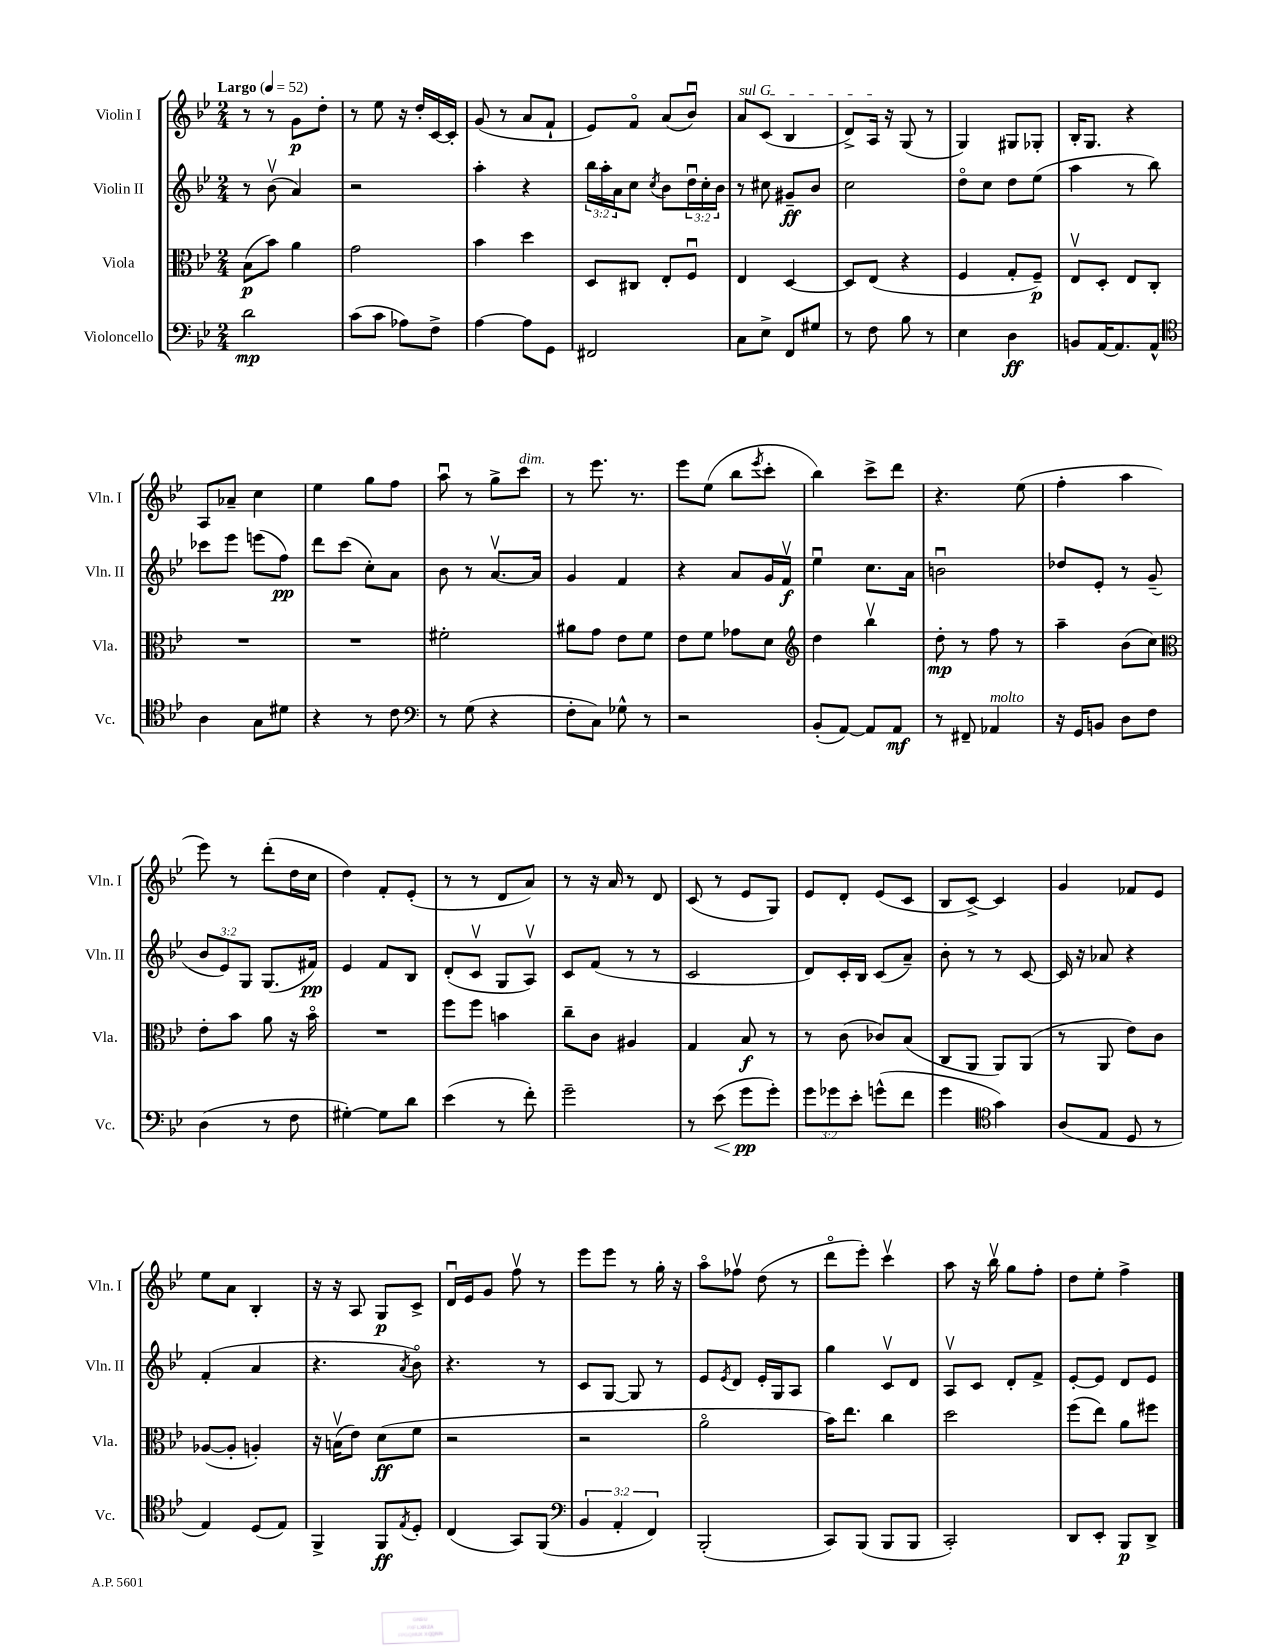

**kern	**kern	**kern	**kern
*staff4	*staff3	*staff2	*staff1
*clefF4	*clefC3	*clefG2	*clefG2
*k[b-e-]	*k[b-e-]	*k[b-e-]	*k[b-e-]
*M2/4	*M2/4	*M2/4	*M2/4
*MM52	*MM52	*MM52	*MM52
2d	(8B-	8r	8r
.	8b-)	(8b-v	8r
.	4a	4a)	8g
.	.	.	8dd'
=	=	=	=
(8c	2g	2r	8r
8c	.	.	8ee-
8A-)	.	.	16r
.	.	.	16dd'
8F^	.	.	[16c
.	.	.	16c']
=	=	=	=
[4A	4b-	4aa'	(8g
.	.	.	8r
8A]	4dd	4r	8a
8GG	.	.	8f`
=	=	=	=
2FF#	8D	24bb-	8e-)
.	.	24aa'	.
.	.	24a	.
.	8C#	8cc	8fo
.	.	8qcc	.
.	8E-'	8b-	(8a
.	8Fu	24ddu	8b-u)
.	.	24cc'	.
.	.	24b-	.
=	=	=	=
8C	4E-	8r	8a
8E-^	.	8cc#	(8c
8FF	[4D	8g#~	4B-
8G#	.	8b-	.
=	=	=	=
8r	8D]	2cc	8d^)
8F	(8E-	.	16A
.	.	.	16r
8B-	4r	.	(8G
8r	.	.	8r
=	=	=	=
4E-	4F	8ddo	4G)
.	.	8cc	.
4D	8G'	8dd	8G#
.	8F~)	(8ee-	8G-'
=	=	=	=
8BB	8E-v	4aa	16B-'
.	.	.	8.G
[16AA	8D'	.	.
8.AA]	.	.	.
.	8E-	8r	4r
8AA^^	8C'	8bb-)	.
=	=	=	=
*clefC4	*	*	*
4A	2r	8ccc-	8A
.	.	8eee-	8a-~
8G	.	(8eee	4cc
8d#	.	8ff)	.
=	=	=	=
4r	2r	8ddd	4ee-
.	.	(8ccc	.
8r	.	8cc')	8gg
8c	.	8a	8ff
=	=	=	=
*clefF4	*	*	*
8r	2f#'	8b-	8aau
(8G	.	8r	8r
4r	.	[8.av	8gg^
.	.	.	8ccc
.	.	16a]	.
=	=	=	=
8F'	8a#	4g	8r
8C)	8g	.	8.eee-
8G-^^	8e-	4f	.
.	.	.	8.r
8r	8f	.	.
=	=	=	=
2r	8e-	4r	8eee-
.	8f	.	(8ee-
.	8g-	8a	8bb-
.	.	.	8qeee-
.	8d	16g	8ccc'
.	.	16fv	.
=	=	=	=
*	*clefG2	*	*
(8BB-'	4dd	4ee-u	4bb-)
[8AA)	.	.	.
8AA]	4bb-v	8.cc	8ccc^
8AA	.	.	8ddd
.	.	16a	.
=	=	=	=
8r	8dd'	2bu	4.r
8FF#~	8r	.	.
4AA-	8ff	.	.
.	8r	.	(8ee-
=	=	=	=
16r	4aa~	8dd-	4ff'
16GG	.	.	.
8BB	.	8e-'	.
8D	(8b-	8r	4aa
8F	8cc)	(8g~	.
=	=	=	=
*	*clefC3	*	*
(4D	8e-'	12b-	8eee-)
.	.	12e-)	.
.	8b-	.	8r
.	.	12G	.
8r	8a	(8.G	(8ddd'
8F	16r	.	16dd
.	16b-o	16f#)	16cc
=	=	=	=
[4G#')	2r	4e-	4dd)
8G#]	.	8f	8f'
8d	.	8B-	(8e-'
=	=	=	=
(4e-	8ff	(8d'	8r
.	8ff	8cv	8r
8r	4b	8G	8d
8f')	.	8Av)	8a)
=	=	=	=
2g~	8cc~	8c	8r
.	8c	(8f	16r
.	.	.	16a
.	4A#	8r	8r
.	.	8r	8d
=	=	=	=
8r	4G	2c	(8c
(8e-	.	.	8r
8g	8B-	.	8e-
8g')	8r	.	8G)
=	=	=	=
12g	8r	8d)	8e-
12g-	.	.	.
.	(8c	16c'	8d'
12e-'	.	.	.
.	.	16B-	.
(8g^^	8c-)	(8c	(8e-
8f	(8B-	8a~)	8c
=	=	=	=
4g	8C	8b-'	8B-
.	8AA	8r	[8c^)
*clefC4	*	*	*
4g)	8AA)	8r	4c]
.	(8AA	[8c	.
=	=	=	=
(8A	8r	16c]	4g
.	.	16r	.
8E-	8AA	8a-	.
8D	8e-)	4r	8f-
8r	8c	.	8e-
=	=	=	=
4E-)	([8A-	(4f'	8ee-
.	8A-']	.	8a
(8D	4A')	4a	4B-'
8E-)	.	.	.
=	=	=	=
4FF^	16r	4.r	16r
.	(16Bv	.	16r
.	8e-)	.	8A
8FF	(8d	.	8G
8qE-	.	8qa	.
8D'	8f	8b-o)	8c^
=	=	=	=
(4C	2r	4.r	16du
.	.	.	16e-
.	.	.	8g
8GG)	.	.	8ffv
(8FF	.	8r	8r
=	=	=	=
*clefF4	*	*	*
6BB-	2r	8c	8eee-
.	.	[8G	8eee-
6AA'	.	.	.
.	.	8G]	8r
6FF)	.	.	.
.	.	8r	16gg'
.	.	.	16r
=	=	=	=
(2BBB-'	2ao	8e-	8aao
.	.	8qe-	.
.	.	8d	8ff-v
.	.	16e-'	(8dd
.	.	16G	.
.	.	8A	8r
=	=	=	=
8CC)	16b-)	4gg	8dddo
.	8.ee-	.	.
(8BBB-	.	.	8eee-')
8BBB-	4cc	8cv	4cccv
8BBB-	.	8d	.
=	=	=	=
2CC')	2dd	8Av	8aa
.	.	8c	16r
.	.	.	16bb-v
.	.	8d'	8gg
.	.	8f^	8ff'
=	=	=	=
8DD	(8ff	[8e-'	8dd
8EE-'	8ee-)	8e-]	8ee-'
8BBB-	8a	8d	4ff^
8DD^	8ff#	8e-	.
==	==	==	==
*-	*-	*-	*-
